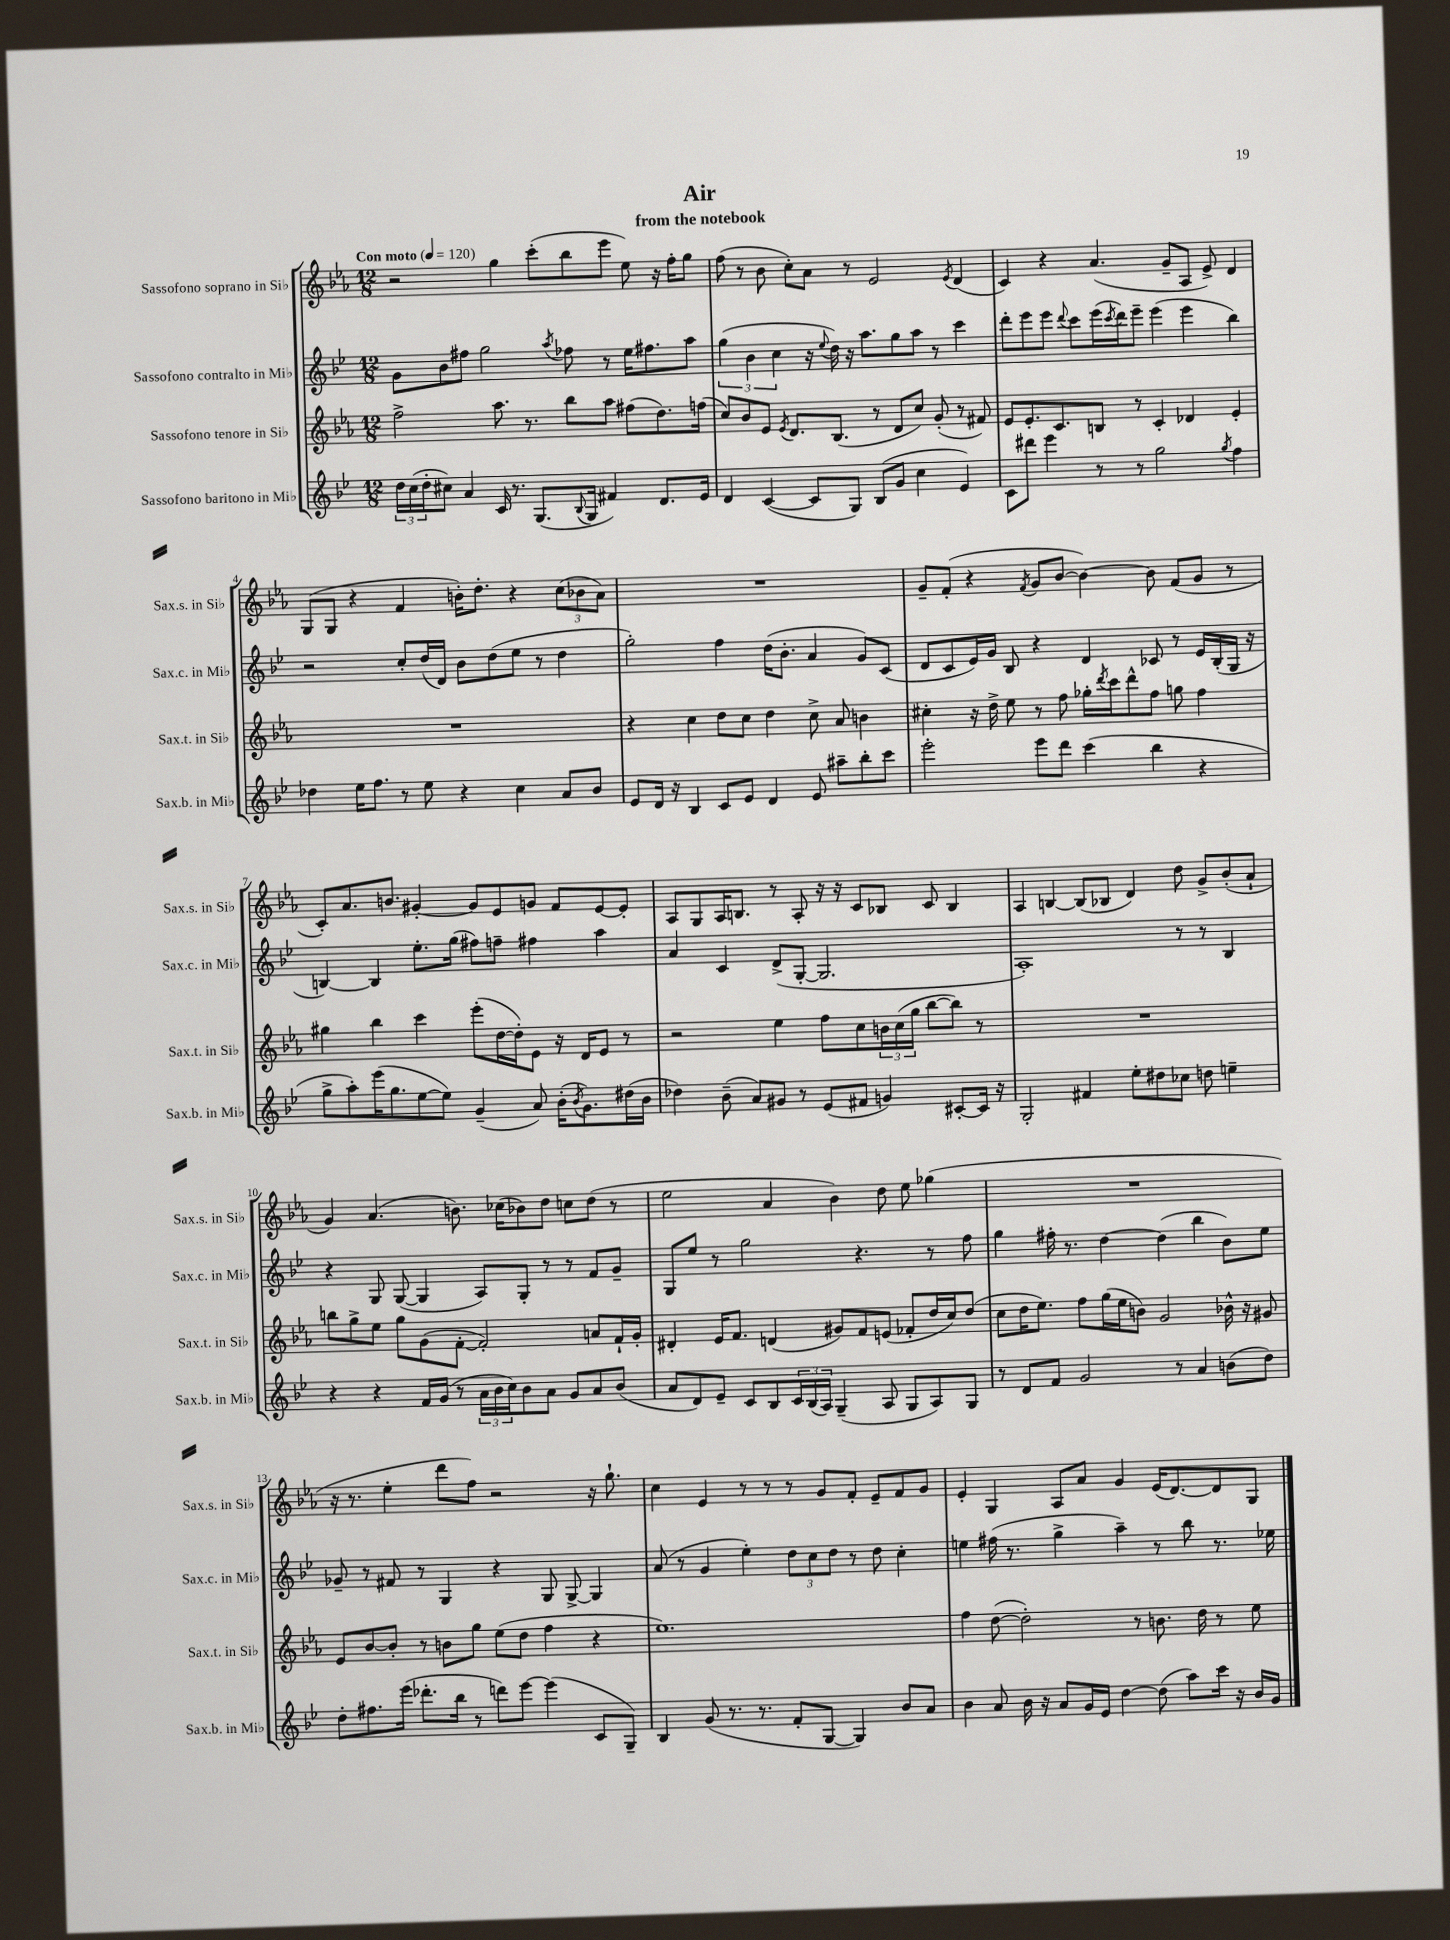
\header { title = "Air" subtitle = "from the notebook" }
<<
\new StaffGroup <<
\new Staff = "s0" \with { instrumentName = "Sassofono soprano in Sib" shortInstrumentName = "Sax.s. in Sib" } {
    \clef treble \key ees \major \numericTimeSignature \time 12/8 \tempo "Con moto" 4 = 120
    r2 g''4 c'''8-.( bes''8 ees'''8 ees''8) r16 f''16-. g''8 |
    f''8( r8 bes'8 c''8-.) aes'8 r8 ees'2 \acciaccatura { ees'8 } d'4( |
    c'4) r4 aes'4.( g'8-- aes8 ees'8->) d'4 |
    g8( g8 r4 f'4 b'16-.) d''8.-. r4 \tuplet 3/2 { c''8( bes'8 aes'8) } |
    R1. |
    g'8-- f'8-.( r4 \acciaccatura { f'8 } g'8 bes'8~ bes'4~) bes'8 f'8( g'8 r8 |
    c'8-.) aes'8. b'8. gis'4~-. gis'8 ees'8 g'8 f'8 ees'8~ ees'8-. |
    aes8 g8 aes16 b8. r8 aes8-. r16 r16 c'8 bes8 c'8 bes4 |
    aes4 b4~ b8( bes8 d'4) d''8 g'8-> bes'8-.( aes'8-! |
    g'4) aes'4.( b'8.) ces''16( bes'8) d''8 c''8 d''8( r8 |
    ees''2 aes'4 bes'4) d''8 ees''8 ges''4( |
    R1. |
    r16 r8. ees''4-. d'''8 f''8) r2 r16 g''8.-! |
    c''4 ees'4 r8 r8 r8 g'8 f'8-. ees'8-- f'8 g'8 |
    ees'4-. g4 aes8 aes'8 g'4 ees'16( d'8.~) d'8 g8 \bar "|." |
}
\new Staff = "s1" \with { instrumentName = "Sassofono contralto in Mib" shortInstrumentName = "Sax.c. in Mib" } {
    \clef treble \key bes \major \numericTimeSignature \time 12/8
    g'8 bes'8 fis''8 g''2 \acciaccatura { a''8 } fes''8 r8 ees''16 fis''8. a''8 |
    \tuplet 3/2 { g''4( bes'4 c''4 } r16 \appoggiatura { ees''8 } d''16) r16 a''8. g''8 a''8 r8 c'''4 |
    d'''8-. ees'''8 ees'''8 \appoggiatura { d'''8 } c'''8 ees'''16( \acciaccatura { c'''8 } d'''16) ees'''8-- ees'''4( ees'''4 bes''4) |
    r2 c''8-. d''16( d'16) bes'8 d''8( ees''8 r8 d''4 |
    g''2-.) f''4 d''16( bes'8.-. a'4 g'8) c'8( |
    d'8 c'8 ees'16) g'16 bes8 r4 d'4 ces'8 r8 ees'16 bes16-.( g16 r16 |
    b4~) b4 ees''8.-. g''16( fis''8) f''8-- fis''4 a''4 |
    a'4 c'4 d'8->( g8~-. g2. |
    a1-.) r8 r8 bes4 |
    r4 g8 g8~( g4 a8) g8-. r8 r8 f'8 g'8-- |
    g8 ees''8 r8 g''2 r4. r8 f''8 |
    g''4 fis''16-. r8. d''4~ d''4( bes''4 bes'8) ees''8 |
    ges'8-- r8 fis'8 r8 g4 r4 g8 g8~-> g4 |
    a'8( r8 g'4 ees''4-.) \tuplet 3/2 { d''8 c''8 d''8 } r8 d''8 c''4-. |
    e''4 fis''16( r8. g''4-> a''4--) r8 bes''8 r8. ees''16 \bar "|." |
}
\new Staff = "s2" \with { instrumentName = "Sassofono tenore in Sib" shortInstrumentName = "Sax.t. in Sib" } {
    \clef treble \key ees \major \numericTimeSignature \time 12/8
    f''2-> aes''8. r8. bes''8 aes''8 fis''8( d''8.) f''16( |
    c''8) bes'8 ees'8 \acciaccatura { ees'8 } d'8. bes8.( r8 d'8 c''8) g'8-.( r8 fis'8) |
    ees'8 ees'8.-. c'8. b8 r8 c'4-. des'4 ees'4-. |
    R1. |
    r4 c''4 d''8 c''8 d''4 c''8-> aes'8 b'4 |
    cis''4-. r16 d''16-> ees''8 r8 f''8 ges''16-. \acciaccatura { d'''8 } c'''16 d'''8-^ f''8 g''8 f''4 |
    gis''4 bes''4 c'''4 ees'''8-.( d''16~ d''16-.) ees'8 r16 d'16 ees'8 r8 |
    r2 ees''4 f''8 c''8 \tuplet 3/2 { b'16 c''16( g''16 } bes''8~ bes''8) r8 |
    R1. |
    b''8 g''8-> ees''8 g''8 g'8( f'8~-. f'2-.) a'8 f'16-! g'16-. |
    dis'4-. ees'16 f'8. d'4( gis'8) f'8 e'8( fes'8-. d''16 c''16) d''8( |
    c''8 d''16 ees''8.) f''8 g''16( ees''16 b'8) g'2 bes'16-^ r16 gis'8 |
    ees'8 bes'8~ bes'8-. r8 b'8 g''8 ees''8( d''8 f''4 r4 |
    ees''1.) |
    f''4 d''8~( d''2-.) r8 b'8. d''16 r8 ees''8 \bar "|." |
}
\new Staff = "s3" \with { instrumentName = "Sassofono baritono in Mib" shortInstrumentName = "Sax.b. in Mib" } {
    \clef treble \key bes \major \numericTimeSignature \time 12/8
    \tuplet 3/2 { d''16 c''16( d''16-. } cis''8) a'4 c'16 r8. g8.( \appoggiatura { bes8 } g16 fis'4) d'8. ees'16 |
    d'4 c'4~( c'8 g8) bes8( g'8 c''4 ees'4) |
    c'8 dis'''8 ees'''4 r8 r8 g''2 \acciaccatura { g''8 } f''4 |
    des''4 ees''16 f''8. r8 ees''8 r4 c''4 a'8 bes'8 |
    ees'8 d'16 r16 bes4 c'8 ees'8 d'4 ees'8 ais''8-- bes''8-. c'''8 |
    ees'''2-. ees'''8 d'''8 c'''4( bes''4 r4 |
    g''8-> a''8-.) ees'''16( g''8. ees''8~ ees''8) g'4--( a'8) bes'16-.( \acciaccatura { bes'8 } g'8.) dis''16( bes'16 |
    des''4) bes'8--( a'8) gis'8 r8 ees'8( fis'8 g'4) cis'8~-. cis'16 r16 |
    g2-. fis'4 ees''8-. dis''8 ces''8 d''8 e''4-- |
    r4 r4 f'16 g'16( r8 \tuplet 3/2 { a'16 bes'16 c''16) } bes'8 a'8 g'8 a'8 bes'8( |
    a'8 d'8) ees'8-- c'8 bes8 \tuplet 3/2 { c'16 bes16( a16) } g4--( a8 g8 a8) g8 |
    r8 d'8 f'8 g'2 r8 a'4 b'8( d''8) |
    d''8-. fis''8. ees'''16( des'''8.-. bes''16 r8 d'''8) ees'''8~ ees'''4( c'8 g8--) |
    bes4 g'8( r8. r8. f'8-. g8~ g4) bes'8 a'8 |
    bes'4 a'8 bes'16 r16 a'8 g'16 ees'16 d''4~ d''8( a''8) c'''16 r16 bes'16 g'16 \bar "|." |
}
>>
>>
